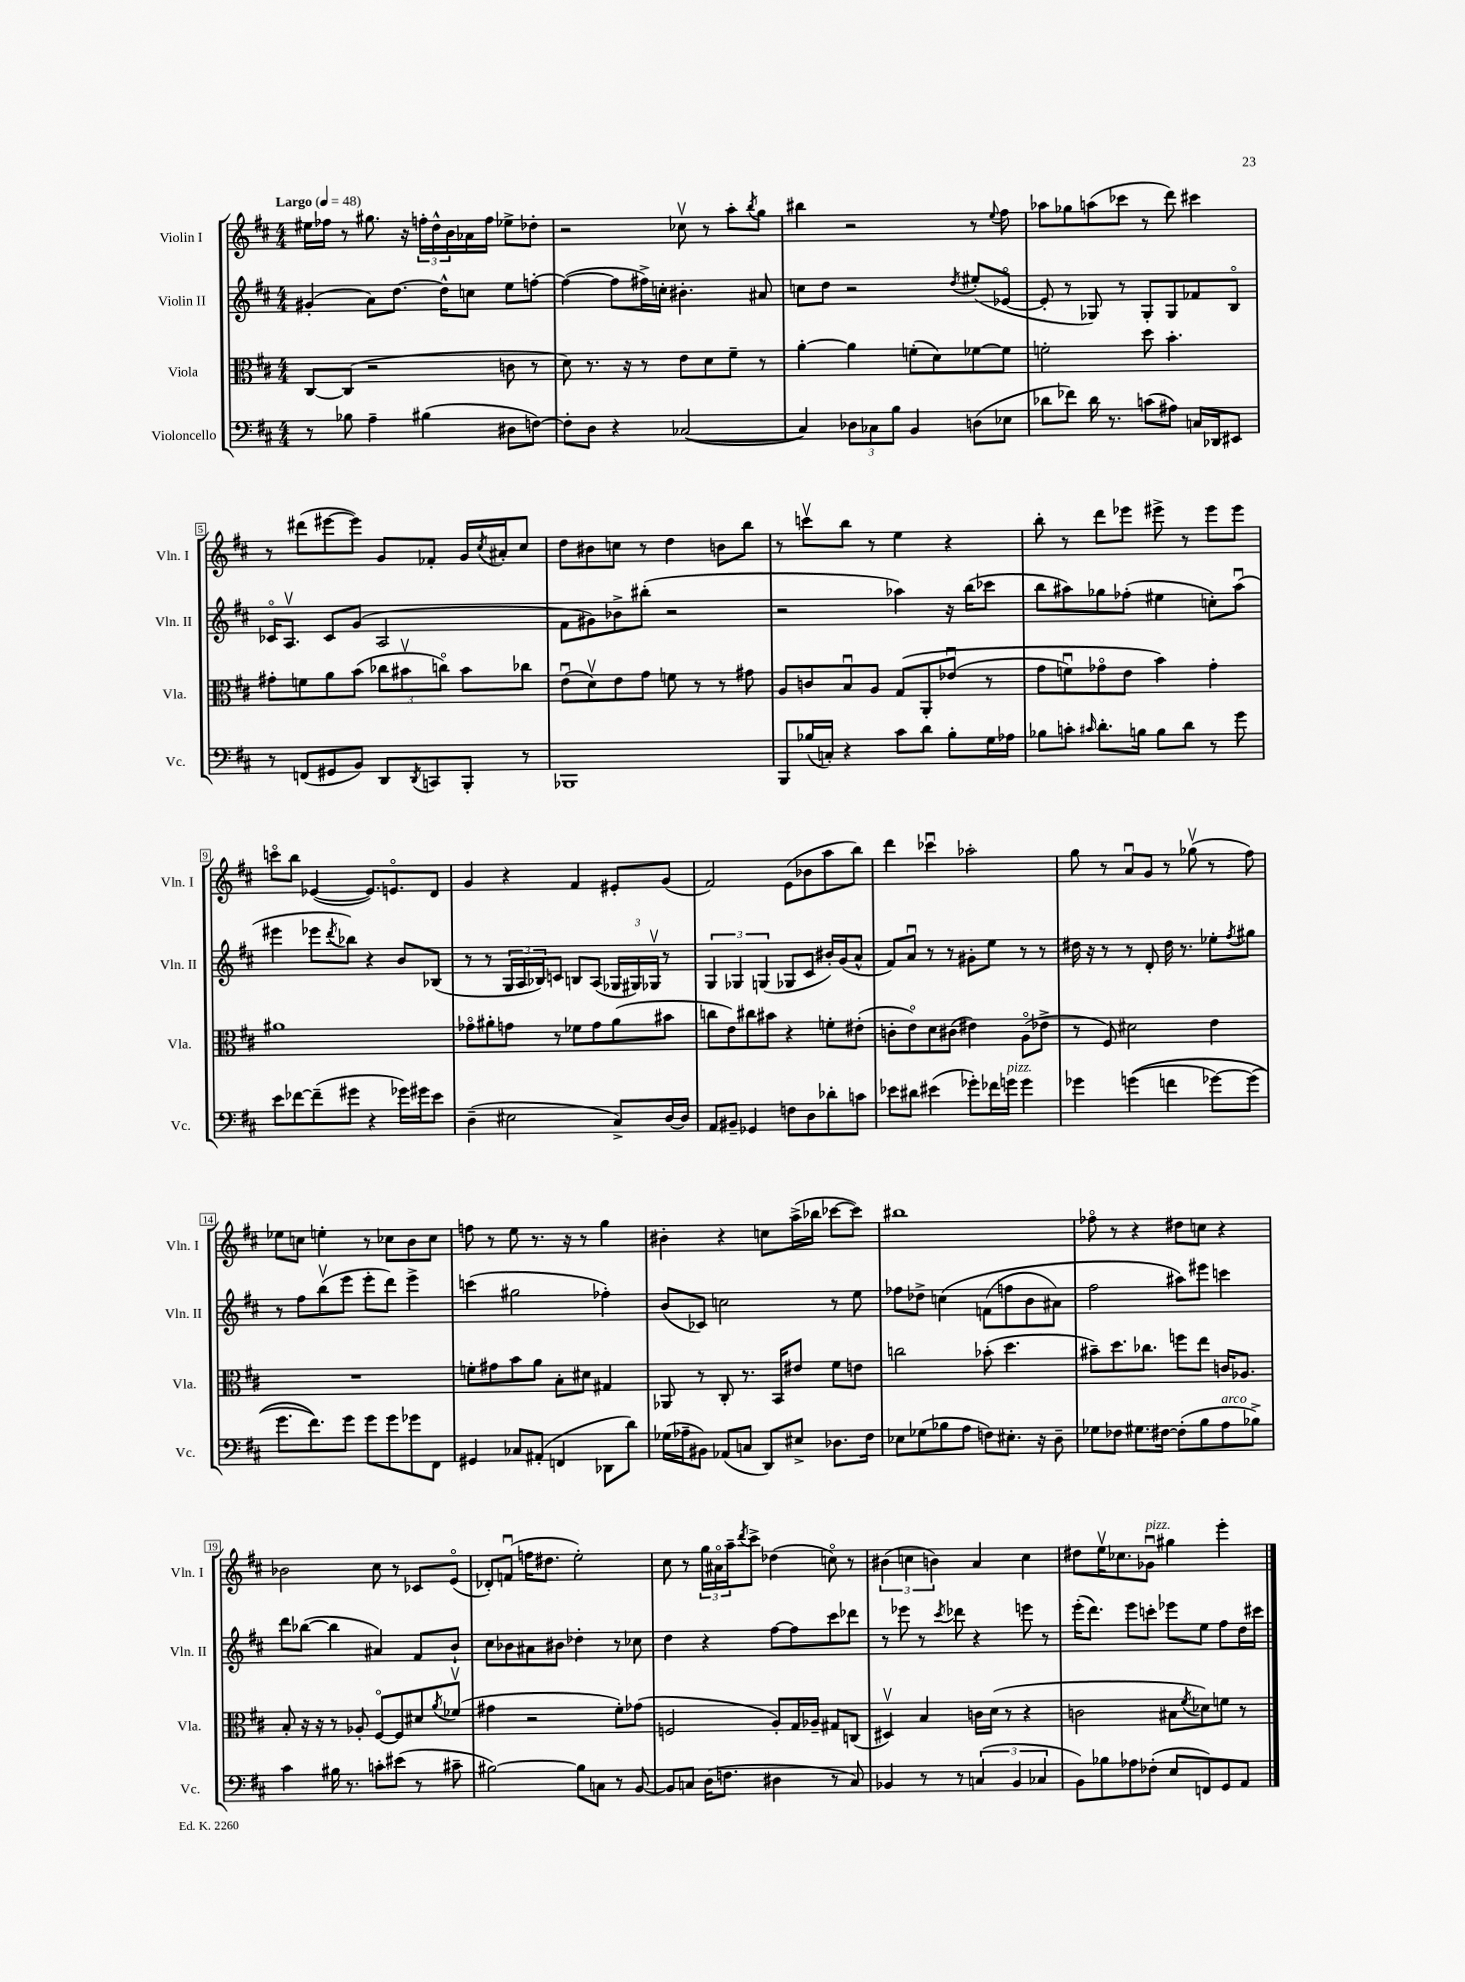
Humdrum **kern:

**kern	**kern	**kern	**kern
*part4	*part3	*part2	*part1
*staff4	*staff3	*staff2	*staff1
*I"Violoncello	*I"Viola	*I"Violin II	*I"Violin I
*I'Vc.	*I'Vla.	*I'Vln. II	*I'Vln. I
*clefF4	*clefC3	*clefG2	*clefG2
*k[f#c#]	*k[f#c#]	*k[f#c#]	*k[f#c#]
*M4/4	*M4/4	*M4/4	*M4/4
*MM48	*MM48	*MM48	*MM48
=1	=1	=1	=1
!	!	!	!LO:TX:a:B:t=Largo
8r	[8C#/L	(4g#X'/	16ee#X\LL
.	.	.	16ff-X\JJ
8B-X\	(8C#/J]	.	8r
4A~\	2r	8a\L)	8.gg#X\
.	.	[8.dd\J	.
.	.	.	16r
(4B#X\	.	.	24ffn'\LL
.	.	.	24dd^^\
.	.	16dd^^\KL]	.
.	.	.	24b\
.	.	8ccn\J	16a-X\
.	.	.	16ff\JJ
8D#X\L	8cn\	8ee\L	8ee-X^\L
[8Fn\J)	8r	[8ffn'\J	8dd-X'\J
=2	=2	=2	=2
8F'\L]	8d\)	(4ff\_	2r
8D\J	8.r	.	.
4r	.	8ff\L]	.
.	16r	.	.
.	8r	16ff#X^\L)	.
.	.	16ccn'\JJ	.
([2C-X/	8e\L	4.b#X'\	8cc-Xv\
.	8d\	.	8r
.	8f#~\J	.	8aa'\L
.	.	.	8qbb/
.	8r	8a#X/	8gg\J
=3	=3	=3	=3
4C-/])	[4a'\	8ccn\L	4bb#X\
.	.	8dd\J	.
12D-X\L	4a\]	2r	2r
12C-X\	.	.	.
12B\J	.	.	.
4BB/	(8fn'\L	.	.
.	8d\)	.	.
.	.	8qdd/	.
(8Dn\L	[8f-X\	(8ee#X'/L	8r
.	.	.	8qqee/
8E-X\J	8f-\J]	[8e-X/J	8ff#\
=4	=4	=4	=4
8d-X\L	2fn'\	8e-'/]	8aa-X\L
8f-X\J)	.	8r	8gg-X\
16d-\	.	8G-X/)	(8aan\
8.r	.	.	.
.	.	8r	8ccc-X\J
(8cn\L	8dd\	8G-'/L	8r
8A#X\J)	4.b'\	8G-/	8ddd\)
16Cn/LL	.	8f-X/	4ccc#X\
16DD-X/J	.	.	.
8EE#X/J	.	8B/J	.
!!LO:LB:g=z
=5	=5	=5	=5
8r	8g#X'\L	16c-X/KL	8r
.	.	8.Av/J	.
(8FFn/L	8fn\	.	(8ddd#X\L
8GG#X/	8a\	8c-/L	[8eee#X\
8BB/J)	(8b\J	(8g/J	8eee#\J])
8DD/L	12cc-X\L	2A/	8g/L
.	12b#Xv\	.	.
8qDD/	.	.	.
8CCn/	.	.	8f-X'/J
.	12ccn\J)	.	.
8BBB'/J	8b#\L	.	16g/LL
.	.	.	8qcc#/
.	.	.	16a#X'/J
8r	8cc-X\J	.	8cc#/J
=6	=6	=6	=6
1BBB-X	(8eu\L	8f#\L	8dd\L
.	8dv\)	8g#X\)	8b#X\
.	8e\	8b-X^\	8ccn\J
.	8g\J	(8bb#X'\J	8r
.	8fn\	2r	4dd\
.	8r	.	.
.	8r	.	8bn\L
.	8g#X\	.	8bb\J
=7	=7	=7	=7
8BBB/L	8A/L	2r	8r
(16B-X/L	8cn/	.	8cccnv\L
16Cn'/JJ)	.	.	.
4r	8Bu/	.	8bb\J
.	8A/J	.	8r
8c#\L	(8G/L	4aa-X\)	4ee\
8d\J	8AA'/	.	.
8B-'\L	(8e-Xu/J	16r	4r
.	.	(16bb\KL	.
16G\L	8r	8ccc-X\J	.
16A-X\JJ	.	.	.
=8	=8	=8	=8
8B-X\L	8g\L	8bb\L	8bb'\
8cn'\J	8fnu\)	8aa#X\)	8r
16qqc#X/	.	.	.
8.d'\L	8g-X\	8gg-X\	8ddd\L
.	8e\J	(8ff-X'\J	8eee-X\J
16Bn\Jk	.	.	.
8B\L	4b\)	4ee#X\	8eee#X^\
8d\J	.	.	8r
8r	4g-'\	8ccn'\L)	8eee#\L
8g\	.	(8aa#u\J	8eee#\J
!!LO:LB:g=z
=9	=9	=9	=9
8e\L	1a#X	4eee#X\	8cccn\L
[8f-X\	.	.	8bb\J
(8f-~\]	.	8eee-X\L	([4e-X/
.	.	8qddd/	.
8g#X\J	.	8bb-X\J)	.
4r	.	4r	8.e-/L])
.	.	.	8.en/
16g-X\LL)	.	8b/L	.
16g#X\J	.	.	.
8e\J	.	(8B-X/J	8d/J
=10	=10	=10	=10
(4D~\	8g-X\L	8r	4g/
.	8a#X'\	8r	.
2E#X\	8gn\J	24G/LL	4r
.	.	24A/	.
.	.	24B-X/J)	.
.	8r	8cn/J	.
.	8f-X\L	8Bn/L	4f#/
.	8g\	(8A/J	.
8C#^/L)	(8a#\	24G-X/LL	8e#X'/L
.	.	24G#X/)	.
.	.	24G-Xv/JJ	.
[16D/L	8b#X\J	8r	(8g/J
16D/JJ]	.	.	.
=11	=11	=11	=11
8AA/L	8ccn\L	6G/	2f#/)
8BB#X~/J	8e\)	.	.
.	.	6G-X/	.
4GG-X/	8cc#X\	.	.
.	.	(6Gn/	.
.	8b#X\J	.	.
8Fn\L	4r	8G-X/L	(8e\L
8D\	.	8c#/J	8b-X\
8d-X'\	8fn'\L	16b#X'/LL)	8aa\
.	.	(16g/J	.
8cn\J	(8e#X'\J	8a^^/J	8bb\J)
=12	=12	=12	=12
8e-X\L	8cn'\L	8f#/L)	4ddd\
8d#X\J	8e\)	8au/J	.
(4e#X\	8d\	8r	4ccc-Xu\
.	(8c#X\J	8r	.
8g-X'\L)	4e#X\)	8g#X'\L	2aa-X'\
16f-X\L	.	8ee\J	.
!LO:TX:a:i:t=pizz.	!	!	!
16gn\JJ	.	.	.
4g\	(8A\L	8r	.
.	8e-X^\J	8r	.
=13	=13	=13	=13
4g-X\	8r	16dd#X\	8gg\
.	.	16r	.
.	8F#/)	8r	8r
((4gn\	2d#X\	8r	8au/L
.	.	8d'/	8g/J
4fn\	.	16dd#\	8r
.	.	8.r	.
.	.	.	(8gg-Xv\
[8g-X\L)	4e\	8ee-X'\L	8r
.	.	8qff#/	.
(8g-\J]	.	8gg#X\J	8ff#\)
!!LO:LB:g=z
=14	=14	=14	=14
8.g\L	1r	8r	8ee-X\L
.	.	8ff#\L	8ccn\J
8.f#\))	.	.	.
.	.	(8bbv\	4een'\
8g\J	.	8eee\J	.
8g\L	.	8eee'\L	8r
8g\	.	8ddd\J)	8cc-X\L
8g-X\	.	4eee^\	8b\
8FF#\J	.	.	8cc-\J
=15	=15	=15	=15
4GG#X/	8fn'\L	(4cccn\	8ffn\
.	8g#X\	.	8r
8C-X/L	8b\	2gg#X\	8ee\
(8AA#X'/J	8a\J	.	8.r
4FFn/	8B'\L	.	.
.	.	.	16r
.	8d#X\J	.	8r
8DD-X\L	4G#X/	4ff-X'\)	4gg\
8d\J)	.	.	.
=16	=16	=16	=16
(16G-X\LL	8AA-X/	(8b/L	4b#X'\
16A-X~\J	.	.	.
8BB#X\J)	8r	8c-X/J)	.
(8AA-X/L	8C#'/	2ccn\	4r
8Cn/J	8.r	.	.
8DD/L)	.	.	8ccn\L
.	16BB/KL	.	.
8E#X^/J	8e#X/J	.	(16aa^\L
.	.	.	16bb-X\JJ
8.D-X\L	8f#\L	8r	[8ccc-X\L
.	8en\J	8ee\	8ccc-\J])
16F#\Jk	.	.	.
=17	=17	=17	=17
8E-X\L	2ccn\	8ff-X\L	1bb#X
(8G-X\	.	8dd-X^\J	.
8B-X\	.	(4ccn\	.
8A\J	.	.	.
8Fn\L)	(8b-X'\	(8fn\L	.
8.E#X'\J	4.dd\	8ffn\	.
.	.	8b\	.
16r	.	.	.
8D~\	.	8a#X\J)	.
=18	=18	=18	=18
8G-X\L	8b#X~\L)	2ff#\	8ff-X\
8F-X\J	8.dd\	.	8r
8.G#X\L	.	.	4r
.	8.cc-X\J	.	.
[16F#X\Jk	.	.	.
(8F#'\L]	8ffn\L	8aa#X\L)	8dd#X\L
8B\	8ee\J	8eee#X\J	8ccn\J
!LO:TX:a:i:t=arco	!	!	!
8A\	16cn/KL	4cccn\	4r
.	8.A-X/J	.	.
8B-X^\J)	.	.	.
!!LO:LB:g=z
=19	=19	=19	=19
4c#\	8B'/	8ddd\L	2b-X\
.	16r	([8bb-X\J	.
.	16r	.	.
16B#X\	8r	4bb-\]	.
8.r	.	.	.
.	8A-X'/	.	.
8cn'\L	[8F#/L	4a#X/)	8cc#\
(8e#X\J	8F#/]	.	8r
8r	8d#X/	8f#/L	8c-X/L
.	8qa/	.	.
8c#X~\	(8f-Xv/J	8b`/J	(8e/J
=20	=20	=20	=20
[2B#X\)	4g#X\	8cc#\L	8d-X'/L)
.	.	8b-X\	(8fnu/J
.	2r	8a#X\	16ffn\KL
.	.	.	8.dd#X\J
.	.	8b#X\J	.
8B#\L]	.	4dd-X'\	2ee'\)
8Cn\J	.	.	.
8r	8f#'\L)	8r	.
[8BB/	(8g-X\J	8cc-X\	.
=21	=21	=21	=21
8BB/L]	2Fn/	4dd\	8cc#\
8Cn/J	.	.	8r
(16D\KL	.	4r	24gg\LL
.	.	.	24a#X\
8.Fn\J	.	.	.
.	.	.	24aa~\J
.	.	.	8qddd/
.	.	.	8ccc#^\J
4D#X\	8A'/L)	[8ff#\L	(4dd-X\
.	16G/L	8ff#\]	.
.	16A-X~/JJ	.	.
8r	8G#X/L	8ccc#\	8ccn\)
8C/)	(8Cn/J	8ddd-X\J	8r
=22	=22	=22	=22
4BB-X/	4D#Xv/)	8r	(6b#X\
.	.	8eee-X\	.
.	.	.	6ccn\
8r	4B/	8r	.
.	.	.	6bn\)
.	.	8qccc#/	.
8r	.	8ddd-X\	.
(6Cn/	16cn\LL	4r	4a/
.	(16d\JJ	.	.
.	8r	.	.
6BB-/	.	.	.
.	4r	8eeen\	4cc\
6C-X/	.	.	.
.	.	8r	.
=23	=23	=23	=23
8BB\L)	2cn\	(16eee'\KL	8dd#X\L
.	.	8.ddd\J)	.
8B-X\	.	.	16eev\K
.	.	.	8.cc-X\
8A-X\	.	8eee\L	.
!	!	!	!LO:TX:a:i:t=pizz.
(8F-X'\J	.	8cccn'\J	8g-Xu\J
8E/L	8B#X\L	8eee-X\L	4gg#X\
.	8qf#/	.	.
8FFn/)	8d-X\)	8ee\J	.
8GG/	8fn\J	8ff#\L	4eee'\
8AA/J	8r	16dd\L	.
.	.	16ccc#X\JJ	.
==	==	==	==
*-	*-	*-	*-
